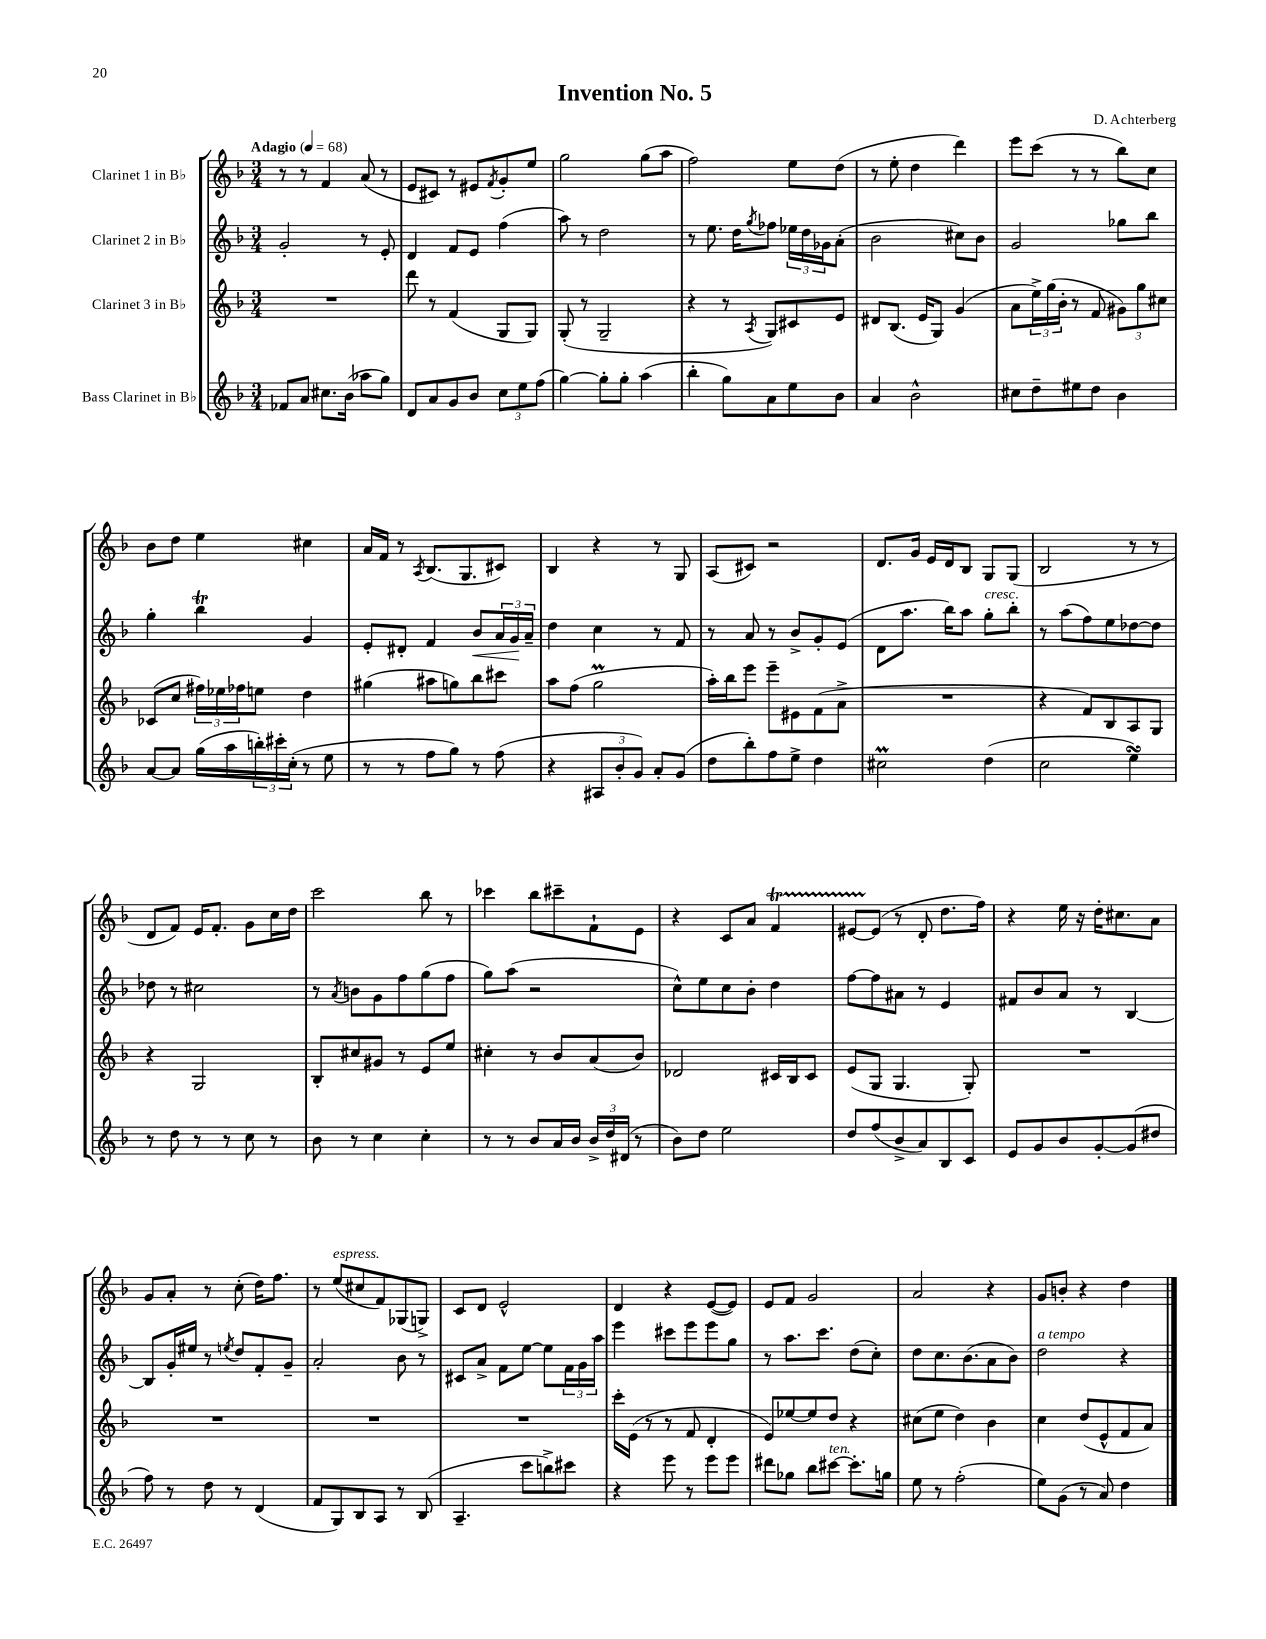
\header { title = "Invention No. 5" composer = "D. Achterberg" }
<<
\new StaffGroup <<
\new Staff = "s0" \with { instrumentName = "Clarinet 1 in Bb" } {
    \clef treble \key f \major \numericTimeSignature \time 3/4 \tempo "Adagio" 4 = 68
    r8 r8 f'4 a'8( r8 |
    e'8 cis'8) r8 eis'8 \acciaccatura { f'8 } g'8-. e''8 |
    g''2 g''8( a''8 |
    f''2) e''8 d''8( |
    r8 e''8-. d''4 d'''4) |
    e'''8 c'''8( r8 r8 bes''8) c''8 |
    bes'8 d''8 e''4 cis''4 |
    a'16 f'16 r8 \acciaccatura { a8 } bes8.( g8. cis'8) |
    bes4 r4 r8 g8 |
    a8( cis'8) r2 |
    d'8. g'16 e'16 d'16 bes8 g8 g8( |
    bes2 r8 r8 |
    d'8 f'8) e'16 f'8.-. g'8 c''16 d''16 |
    c'''2 bes''8 r8 |
    ces'''4 bes''8 cis'''8-- f'8-! e'8 |
    r4 c'8 a'8 f'4\startTrillSpan |
    eis'8~ eis'8\stopTrillSpan( r8 d'8-. d''8. f''16) |
    r4 e''16 r16 d''16-. cis''8. a'8 |
    g'8 a'8-. r8 c''8-.( d''16) f''8. |
    r8 e''8^\markup { \italic "espress." }( cis''8 f'8) ges8( g8->) |
    c'8 d'8 e'2-^ |
    d'4 r4 e'8~( e'8) |
    e'8 f'8 g'2 |
    a'2 r4 |
    g'8 b'8-. r4 d''4 \bar "|." |
}
\new Staff = "s1" \with { instrumentName = "Clarinet 2 in Bb" } {
    \clef treble \key f \major \numericTimeSignature \time 3/4
    g'2-. r8 e'8-. |
    d'4 f'8 e'8 f''4( |
    a''8) r8 d''2 |
    r8 e''8. d''16 \acciaccatura { g''8 } fes''8 \tuplet 3/2 { ees''16 d''16 ges'16 } a'8-.( |
    bes'2 cis''8) bes'8 |
    g'2 ges''8 bes''8 |
    g''4-. bes''4\trill g'4 |
    e'8-. dis'8-. f'4 bes'8\< \tuplet 3/2 { a'16 g'16\! a'16-- } |
    d''4 c''4 r8 f'8 |
    r8 a'8 r8 bes'8-> g'8-. e'8( |
    d'8 a''8. bes''16) a''8 g''8-.^\markup { \italic "cresc." } bes''8-. |
    r8 a''8( f''8) e''8 des''8~ des''8 |
    des''8 r8 cis''2 |
    r8 \acciaccatura { a'8 } b'8 g'8 f''8 g''8( f''8 |
    g''8) a''8( r2 |
    c''8-^) e''8 c''8 bes'8-. d''4 |
    f''8~ f''8 ais'8 r8 e'4 |
    fis'8 bes'8 a'8 r8 bes4~ |
    bes8 g'16-. eis''16 r8 \acciaccatura { e''8 } d''8 f'8-. g'8-- |
    a'2-. bes'8 r8 |
    cis'8 a'8-> f'8 e''8~ e''8 \tuplet 3/2 { f'16 g'16 a''16 } |
    e'''4 cis'''8 e'''8 e'''8 g''8 |
    r8 a''8. c'''8. d''8( c''8-.) |
    d''8 c''8. bes'8.( a'8 bes'8) |
    d''2^\markup { \italic "a tempo" } r4 \bar "|." |
}
\new Staff = "s2" \with { instrumentName = "Clarinet 3 in Bb" } {
    \clef treble \key f \major \numericTimeSignature \time 3/4
    R2. |
    d'''8 r8 f'4( g8 g8) |
    g8-.( r8 g2-- |
    r4 r8 \acciaccatura { a8 } g8) cis'8 e'8 |
    dis'8 bes8.( e'16 g8) g'4( |
    a'8 \tuplet 3/2 { e''16->) g''16( bes'16-. } r8 f'8 \tuplet 3/2 { gis'8) g''8 cis''8 } |
    ces'8( c''8 \tuplet 3/2 { fis''16) ees''16 fes''16 } e''8 d''4 |
    gis''4( ais''8 g''8) bes''8 cis'''8 |
    a''8 f''8( g''2\prall |
    a''16-.) bes''16 e'''8 e'''8-- eis'8 f'8( a'8-> |
    R2. |
    r4 f'8) bes8 a8 g8 |
    r4 g2 |
    bes8-. cis''8 gis'8 r8 e'8 e''8 |
    cis''4-. r8 bes'8 a'8( bes'8) |
    des'2 cis'16 bes16 cis'8 |
    e'8( g8 g4. g8-.) |
    R2. |
    R2. |
    R2. |
    R2. |
    c'''16-. e'16( r8 r8 f'8 d'4-. |
    e'8) ees''8~ ees''8 d''8 r4 |
    cis''8( e''8 d''4) bes'4 |
    c''4 d''8( e'8-^ f'8 a'8) \bar "|." |
}
\new Staff = "s3" \with { instrumentName = "Bass Clarinet in Bb" } {
    \clef treble \key f \major \numericTimeSignature \time 3/4
    fes'8 a'8 cis''8. bes'16( aes''8 g''8) |
    d'8 a'8 g'8 bes'8 \tuplet 3/2 { c''8 e''8 f''8( } |
    g''4~) g''8-. g''8-. a''4( |
    bes''4-. g''8) a'8 e''8 bes'8 |
    a'4 bes'2-^ |
    cis''8 d''8-- eis''8 d''8 bes'4 |
    a'8~ a'8 g''16( a''16 \tuplet 3/2 { b''16-.) cis'''16-. c''16-.( } r8 e''8 |
    r8 r8 f''8 g''8) r8 f''8( |
    r4 \tuplet 3/2 { ais8 bes'8-. g'8) } a'8-. g'8( |
    d''8 bes''8-.) f''8 e''8-> d''4 |
    cis''2\prall d''4( |
    c''2 e''4\turn) |
    r8 d''8 r8 r8 c''8 r8 |
    bes'8 r8 c''4 c''4-. |
    r8 r8 bes'8 a'16 bes'16 \tuplet 3/2 { bes'16-> d''16 dis'16( } r8 |
    bes'8) d''8 e''2 |
    d''8 f''8( bes'8-> a'8) bes8 c'8 |
    e'8 g'8 bes'8 g'8~-. g'8( dis''8 |
    f''8) r8 d''8 r8 d'4( |
    f'8 g8) bes8 a8 r8 bes8( |
    a4.-- c'''8 b''8->) cis'''8 |
    r4 e'''8 r8 e'''8 e'''8 |
    dis'''8 ges''8 bes''8 cis'''8~^\markup { \italic "ten." } cis'''8.-. g''16 |
    e''8 r8 f''2-.( |
    e''8) g'8( r8 a'8) d''4 \bar "|." |
}
>>
>>
\layout { \context { \Score \remove "Bar_number_engraver" } }
